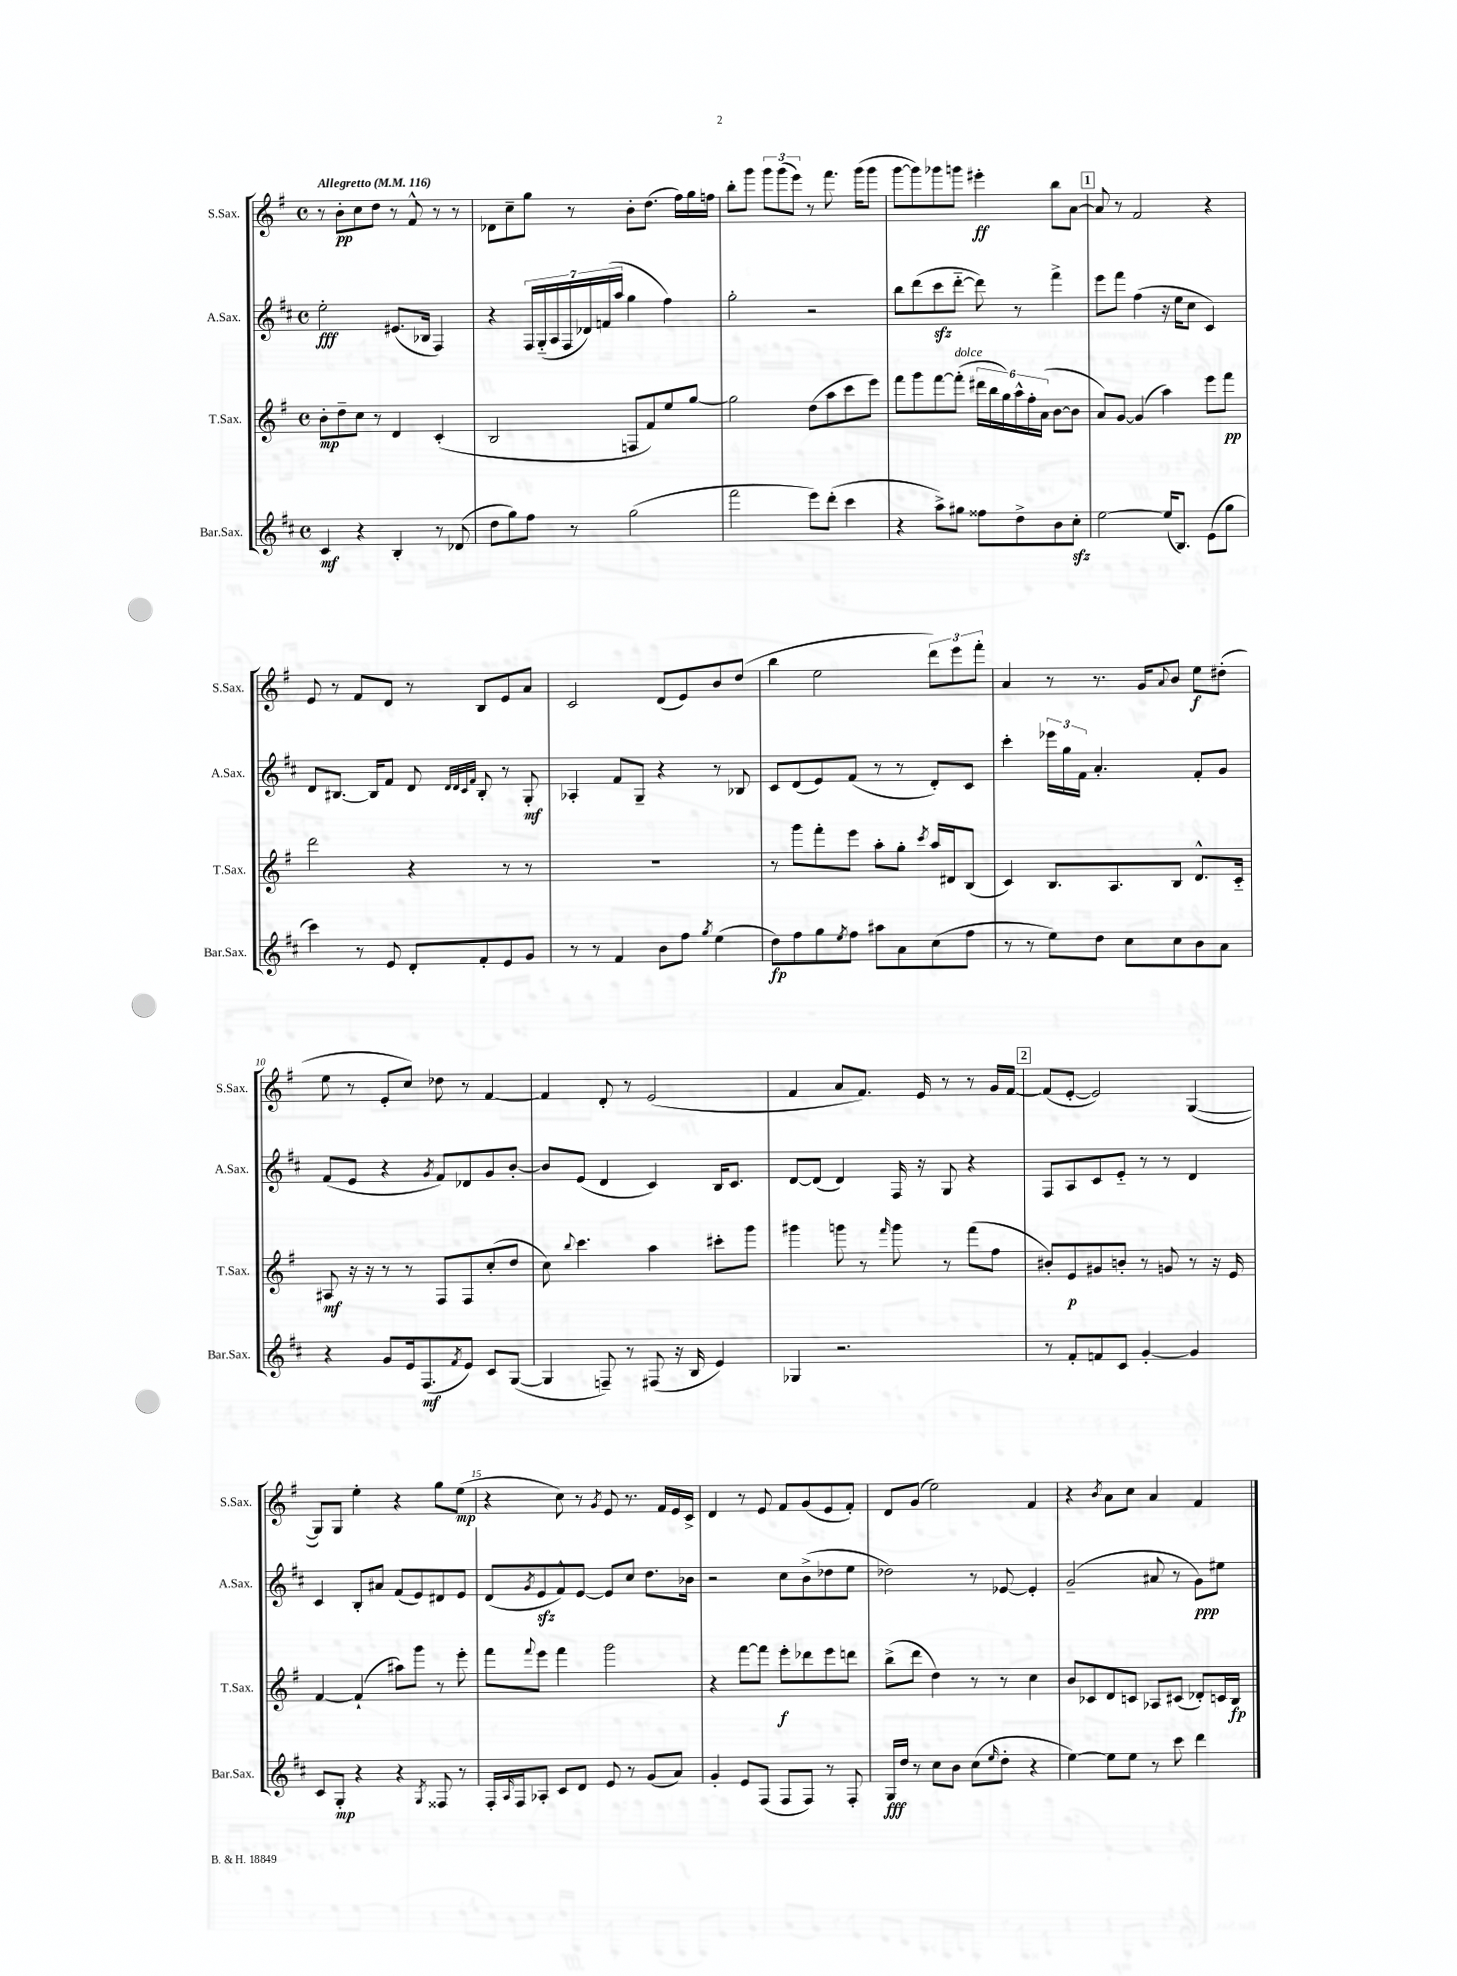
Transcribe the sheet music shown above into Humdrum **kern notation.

**kern	**kern	**kern	**kern
*staff4	*staff3	*staff2	*staff1
*clefG2	*clefG2	*clefG2	*clefG2
*k[f#c#]	*k[f#]	*k[f#c#]	*k[f#]
*M4/4	*M4/4	*M4/4	*M4/4
*met(c)	*met(c)	*met(c)	*met(c)
*MM116	*MM116	*MM116	*MM116
4c#	8b'	2ee'	8r
.	8dd~	.	8b'
4r	8cc	.	8cc
.	8r	.	8dd
4B'	4d	(8.e#	8r
.	.	.	8f#^^
.	.	16B-	.
8r	(4c'	4F#)	8r
(8d-	.	.	8r
=	=	=	=
8dd	2B	4r	8d-
8gg)	.	.	8cc~
8ff#	.	28F#	8gg
.	.	(28G'~	.
.	.	28A	.
.	.	28F#	.
8r	.	.	8r
.	.	28d-)	.
.	.	(28f	.
.	.	28aa	.
(2gg	8F	4gg	8b'
.	8f#)	.	(8.dd
.	8ee	4ff#)	.
.	.	.	16ff#)
.	[8gg	.	16gg
.	.	.	16ff
=	=	=	=
2fff#	2gg]	2gg'	8bb'
.	.	.	8ggg
.	.	.	12ggg
.	.	.	(12ggg
.	.	.	12eee)
8eee)	(8dd	2r	8r
(8ddd'	8aa	.	8.fff#
4ccc#	8ccc	.	.
.	.	.	(16ggg
.	8eee)	.	8ggg
=	=	=	=
4r	8fff#	8bb	[8ggg
.	8ggg	(8ddd	8ggg])
8aa^)	[8fff#	8ccc#	8ggg-
8gg#	(8fff#']	[8ddd'~	8ggg
8ff##	24ddd#	8ddd])	4eee#'
.	24bb	.	.
.	24gg)	.	.
8dd^	24aa^^	8r	.
.	24ff#'	.	.
.	(24a	.	.
8b	[8b	4fff#^	8bb
8cc#'	8b]	.	[8a
=	=	=	=
[2ee	8a)	8eee	8a]
.	[8g	8fff#	8r
.	(4g]	(4ff#	2f#
(16ee]	4aa)	16r	.
8.B)	.	16ee	.
.	.	8cc#	.
(8e	8eee	4c#)	4r
8gg	8fff#	.	.
=	=	=	=
4ccc#)	2ddd	8d	8e
.	.	[8.B#	8r
8r	.	.	8f#
.	.	16B#]	.
8e	.	8f#	8d
8d'	4r	8d	8r
.	.	32qqd	.
.	.	32qqd	.
.	.	32qqc#	.
.	.	32qqf#	.
8f#'	.	8B#'	8B
8e	8r	8r	8e
8g	8r	8G'	8a
=	=	=	=
8r	1r	4A-'	2c
8r	.	.	.
4f#	.	8f#	.
.	.	8G~	.
8b	.	4r	(8d
8ff#	.	.	8e)
8qgg	.	.	.
(4ee	.	8r	8b
.	.	8B-	(8dd
=	=	=	=
8dd)	8r	8c#	4bb
8ff#	8ggg	(8d	.
8gg	8fff#'	8e)	2ee
8qee	.	.	.
8ff#	8eee	(8f#	.
8aa#	8aa'	8r	.
8a	8gg'	8r	.
.	8qccc	.	.
(8cc#	16aa	8d')	12ddd)
.	16d#	.	.
.	.	.	12eee
8ff#	(8B	8c#	.
.	.	.	12fff#'
=	=	=	=
8r	4c)	4ccc#'	4a
8r	.	.	.
8ee)	8.B	24eee-	8r
.	.	24gg	.
.	.	24f#	.
8dd	.	4.a'	8.r
.	8.A	.	.
8cc#	.	.	.
.	.	.	16g
.	.	.	8qqa
8cc#	8B	.	8b
8b	8.d^^	8f#'	8ee
8a	.	8g	(8dd#'
.	16c'~	.	.
=	=	=	=
4r	8A#	(8f#	8ee
.	16r	8e	8r
.	16r	.	.
8g	8r	4r	8e'
16e	8r	.	8cc)
(8.F#	.	.	.
.	.	8qg	.
.	8F#	8f#)	8dd-
8qf#	.	.	.
8e)	8F#	8d-	8r
8c#	(8cc'	8g	[4f#
([8G	8dd	[8b'	.
=	=	=	=
4G]	8cc)	8b]	4f#]
.	8qqbb	.	.
.	4.ccc	(8e	.
8F~)	.	4d	8d'
8r	.	.	8r
(8F#	4aa	4c#)	(2e
16r	.	.	.
16B	.	.	.
4e)	8ccc#'	16B	.
.	.	8.c#	.
.	8ggg	.	.
=	=	=	=
4G-	4ggg#	[8d	4f#
.	.	(8d]	.
2.r	8ggg	4d)	8a
.	8r	.	8.f#)
.	16qqfff#	.	.
.	8ggg	16F#	.
.	.	16r	16e
.	8r	8G	8r
.	(8fff#	4r	8r
.	8ff#	.	16g
.	.	.	[16f#
=	=	=	=
8r	8b#')	8F#	(8f#]
8f#'	8e	8A	[8e'
8f	8g#	8c#	2e])
8c#	8b'	8e'~	.
[4g'	8r	8r	.
.	8g	8r	.
4g]	8r	4d	([4G
.	16r	.	.
.	16e	.	.
=	=	=	=
8c#	[4f#	4c#	8G])
8G'	.	.	8G
4r	(4f#`]	8B'	4ee'
.	.	8a#	.
4r	8aa#)	(8f#	4r
.	8ggg	8e)	.
8qG	.	.	.
8F##	8r	8d#	8gg
8r	8eee'	8e	(8ee
=	=	=	=
16F#'	8fff#	(8d	4r
16qqA	.	.	.
16F#	.	.	.
.	8qqfff#	8qg	.
8A-'	8eee	8e	.
8c#	4fff#	8f#^^)	8cc)
8d	.	[8e	8r
.	.	.	8qg
8e	2ggg	8e]	8e
8r	.	8cc#	8.r
(8g	.	8.dd	.
.	.	.	16f#
8a)	.	.	16e
.	.	16b-	16c^
=	=	=	=
4g'	4r	2r	4d
8e	[8fff#	.	8r
(8F#	8fff#]	.	8e
8F#	8eee'	8cc#	8f#
8F#)	8ddd-	(8b^	(8g
8r	8eee	8dd-	8e
8F#'	8ddd	8ee	8f#')
=	=	=	=
16G	(8bb^	2dd-)	8d
16dd	.	.	.
8r	8ddd	.	(8g
8cc#	4dd)	.	2ee)
8b	.	.	.
(8cc#	8r	8r	.
16qqee	.	.	.
8dd'	8r	[8e-	.
4r	4cc	4e-']	4f#
=	=	=	=
[4ee)	8b	(2g~	4r
.	8c-	.	.
.	.	.	8qb
8ee]	8d	.	8a
8ee	8c	.	8cc
8r	8A-	8a#	4a
8ccc#	(8c#	8r	.
4ddd	8d-')	8g)	4f#
.	16c	8ee#	.
.	16B	.	.
==	==	==	==
*-	*-	*-	*-
